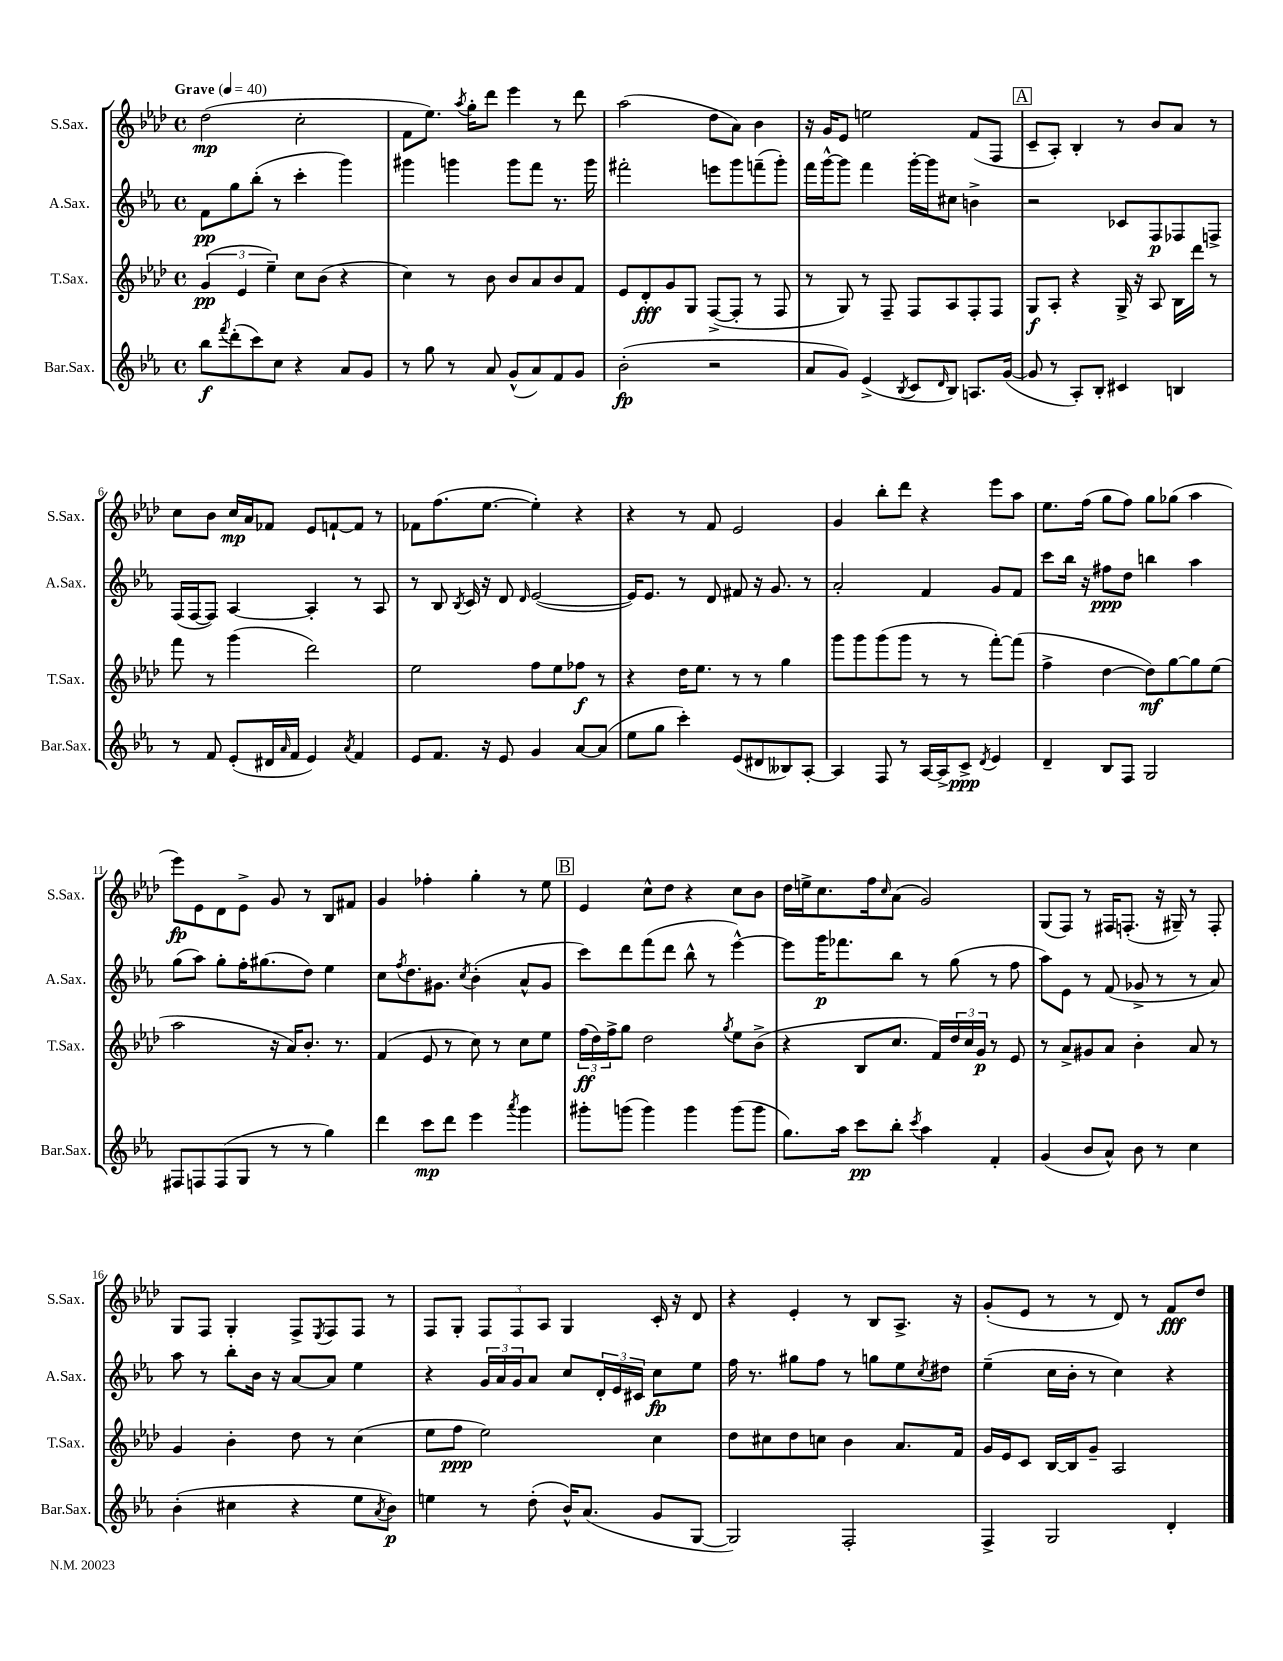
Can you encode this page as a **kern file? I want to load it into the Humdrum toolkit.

**kern	**kern	**kern	**kern
*staff4	*staff3	*staff2	*staff1
*clefG2	*clefG2	*clefG2	*clefG2
*k[b-e-a-]	*k[b-e-a-d-]	*k[b-e-a-]	*k[b-e-a-d-]
*M4/4	*M4/4	*M4/4	*M4/4
*met(c)	*met(c)	*met(c)	*met(c)
*MM40	*MM40	*MM40	*MM40
8bb-\L	(6g/	8f\L	(2dd-\
8qfff/	.	.	.
(8ddd'\	.	8gg\	.
.	6e-/	.	.
8ccc\)	.	(8bb-'\J	.
.	6ee-~\)	.	.
8cc\J	.	8r	.
4r	8cc\L	4ccc'\	2cc'\
.	(8b-\J	.	.
8a-/L	4r	4ggg\)	.
8g/J	.	.	.
=	=	=	=
8r	4cc\)	4ggg#\	8f\L
8gg\	.	.	8.ee-\J)
8r	8r	4ggg\	.
.	.	.	8qaa-/
.	.	.	16gg'\LK
8a-/	8b-\	.	8ddd-\J
(8g^^/L	8b-/L	8ggg\L	4eee-\
8a-/)	8a-/	8fff\J	.
8f/	8b-/	8.r	8r
8g/J	8f/J	.	8ddd-\
.	.	16ggg\	.
=	=	=	=
(2b-'\	8e-/L	2fff#'\	(2aa-\
.	8d-'/	.	.
.	8g/	.	.
.	8G/J	.	.
2r	([8F^/L	8eee\L	8dd-\L
.	8F'/]J	8ggg\	8a-\J)
.	8r	(8fff~\	4b-\
.	8F/	8ggg'\J)	.
=	=	=	=
8a-/L	8r	16fff\LL	16r
.	.	[16ggg^^\J	16g/LK
8g/J)	8G/)	8ggg\]J	8e-/J
(4e-^/	8r	4fff\	2ee\
.	8F~/	.	.
8qB-/	.	.	.
8c/L	8F/L	[16ggg'\LL	.
.	.	16ggg\]J	.
16qqd/	.	.	.
8B-/J)	8A-/	8cc#\J	.
8.A/L	8F'/	4b^\	(8f/L
.	8F/J	.	8F/J
([16g/Jk	.	.	.
=	=	=	=
8g/]	8G/L	2r	8c~/L
8r	8A-'/J	.	8A-'/J)
8A-'/L)	4r	.	4B-'/
8B-'/J	.	.	.
4c#/	16G^/	8c-/L	8r
.	16r	.	.
.	8A-/	8F/	8b-/L
4B/	16B-\LL	8F-/	8a-/J
.	16ddd-\JJ	.	.
.	8r	8F^/J	8r
=	=	=	=
8r	8fff\	(16F/LL	8cc\L
.	.	[16F/J	.
8f/	8r	8F/]J)	8b-\J
(8e-'/L	(4ggg\	[4A-/	16cc/LL
.	.	.	16a-/J
16d#/L	.	.	8f-/J
16qqa-/	.	.	.
16f/JJ	.	.	.
4e-/)	2ddd-\)	4A-'/]	8e-/L
.	.	.	[8f`/
8qa-/	.	.	.
4f/	.	8r	8f/]J
.	.	8A-/	8r
=	=	=	=
8e-/L	2ee-\	8r	8f-\L
8.f/J	.	8B-/	(8.ff\
.	.	8qB-/	.
.	.	16c/	.
16r	.	16r	[8.ee-\J
8e-/	.	8d/	.
.	.	16qqd/	.
4g/	8ff\L	([2e-/	4ee-'\])
.	8ee-\	.	.
[8a-/L	8ff-\J	.	4r
(8a-/]J	8r	.	.
=	=	=	=
8ee-\L	4r	16e-/]LK)	4r
.	.	8.e-/J	.
8gg\J	.	.	.
4ccc'\)	16dd-\LK	8r	8r
.	8.ee-\J	.	.
.	.	8d/	8f/
(8e-/L	8r	8f#/	2e-/
8d#/	8r	16r	.
.	.	8.g/	.
8B--/)	4gg\	.	.
[8A-'/J	.	8r	.
=	=	=	=
4A-/]	8ggg\L	2a-'/	4g/
.	8ggg\	.	.
8F/	(8ggg\	.	8bb-'\L
8r	8ggg\J	.	8ddd-\J
[16A-/LL	8r	4f/	4r
16A-^/]J	.	.	.
8c^/J	8r	.	.
8qd/	.	.	.
4e-/	[8fff'\L)	8g/L	8eee-\L
.	(8fff\]J	8f/J	8aa-\J
=	=	=	=
4d~/	4ff^\	8ccc\L	8.ee-\L
.	.	16bb-\Jk	.
.	.	16r	(16ff\Jk
8B-/L	[4dd-\	8ff#\L	8gg\L
8F/J	.	8dd\J	8ff\J)
2G/	8dd-\]L)	4bb\	8gg\L
.	[8gg\	.	(8gg-\J
.	8gg\]	4aa-\	4aa-\
.	(8ee-\J	.	.
=	=	=	=
8F#/L	2aa-\	(8gg\L	8eee-\L)
8F/	.	8aa-\J)	8e-\
(8F/	.	8gg'\L	8d-\
8G/J	.	16ff'\K	8e-^\J
.	.	(8.gg#\	.
8r	16r	.	8g/
.	16a-/LK)	.	.
8r	8.b-'/J	8dd\J)	8r
4gg\)	.	4ee-\	8B-/L
.	8.r	.	.
.	.	.	8f#/J
=	=	=	=
4ddd\	(4f/	8cc\L	4g/
.	.	8qff/	.
.	.	8.dd\	.
8ccc\L	8e-/	.	4ff-'\
.	.	8.g#\J	.
8ddd\J	8r	.	.
.	.	8qcc/	.
4eee-\	8cc\)	(4b-'\	4gg'\
.	8r	.	.
8qaaa-/	.	.	.
4ggg\	8cc\L	8a-^^/L	8r
.	8ee-\J	8g#/J	8ee-\
=	=	=	=
8ggg#'\L	(24ff\LL	8ccc\L)	4e-/
.	24dd-\)	.	.
.	24ff^\J	.	.
(8ggg\J	8gg\J	8ddd\	.
4ggg\)	2dd-\	(8fff\	8cc^^\L
.	.	8ddd\J	8dd-\J
4ggg\	.	8bb-^^\	4r
.	.	8r	.
.	8qgg/	.	.
(8ggg\L	8ee-\L	[4eee-^^\)	8cc\L
8ggg\J	(8b-^\J	.	8b-\J
=	=	=	=
8.gg\L)	4r	8eee-\]L	16dd-\LL
.	.	.	16ee^\J
.	.	16ggg\K	8.cc\
16aa-\Jk	.	8.fff-\	.
8ccc\L	8B-/L	.	.
.	.	.	16ff\k
.	.	.	16qqcc/
8bb-'\J	8.cc/J	8bb-\J	(8a-\J
8qccc/	.	.	.
4aa-\	.	8r	2g/)
.	16f/LL)	.	.
.	24dd-/	(8gg\	.
.	24cc/	.	.
.	24g/JJ	.	.
4f'/	8r	8r	.
.	8e-/	8ff\	.
=	=	=	=
(4g/	8r	8aa-\L)	(8G/L
.	8a-^/L	8e-\J	8F/J)
8b-/L	8g#/	8r	8r
8a-^^/J)	8a-/J	(8f/	16F#/LK
.	.	.	(8.F'/J
8b-\	4b-'\	8g-^/	.
8r	.	8r	16r
.	.	.	16G#~/)
4cc\	8a-/	8r	8r
.	8r	8a-/)	8F'/
=	=	=	=
(4b-'\	4g/	8aa-\	8G/L
.	.	8r	8F/J
4cc#\	4b-'\	8bb-'\L	4G'/
.	.	16b-\Jk	.
.	.	16r	.
4r	8dd-\	[8a-/L	8F^/L
.	.	.	8qE-/
.	8r	8a-/]J	8F/
8ee-\L	(4cc\	4ee-\	8F/J
8qa-/	.	.	.
8b-\J)	.	.	8r
=	=	=	=
4ee\	8ee-\L	4r	8F/L
.	8ff\J	.	8G'/J
8r	2ee-\)	24g/LL	12F/L
.	.	24a-/	.
.	.	24g/J	12F/
(8dd'\	.	8a-/J	.
.	.	.	12A-/J
16b-^^/LK)	.	8cc/L	4G/
(8.a-/J	.	.	.
.	.	24d'/L	.
.	.	24e-/	.
.	.	24c#/JJ	.
8g/L	4cc\	8cc\L	16c'/
.	.	.	16r
[8G/J	.	8ee-\J	8d-/
=	=	=	=
2G/])	8dd-\L	16ff\	4r
.	.	8.r	.
.	8cc#\	.	.
.	8dd-\	8gg#\L	4e-'/
.	8cc\J	8ff\J	.
2F'/	4b-\	8r	8r
.	.	8gg\L	8B-/L
.	8.a-/L	8ee-\	8.A-^/J
.	.	8qcc/	.
.	.	8dd#\J	.
.	16f/Jk	.	16r
=	=	=	=
4F^/	16g/LL	(4ee-~\	(8g'/L
.	16e-/J	.	.
.	8c/J	.	8e-/J
2G/	[16B-/LL	16cc\LL	8r
.	16B-/]J	16b-'\JJ	.
.	8g~/J	8r	8r
.	2A-/	4cc\)	8d-/)
.	.	.	8r
4d'/	.	4r	8f/L
.	.	.	8dd-/J
==	==	==	==
*-	*-	*-	*-
